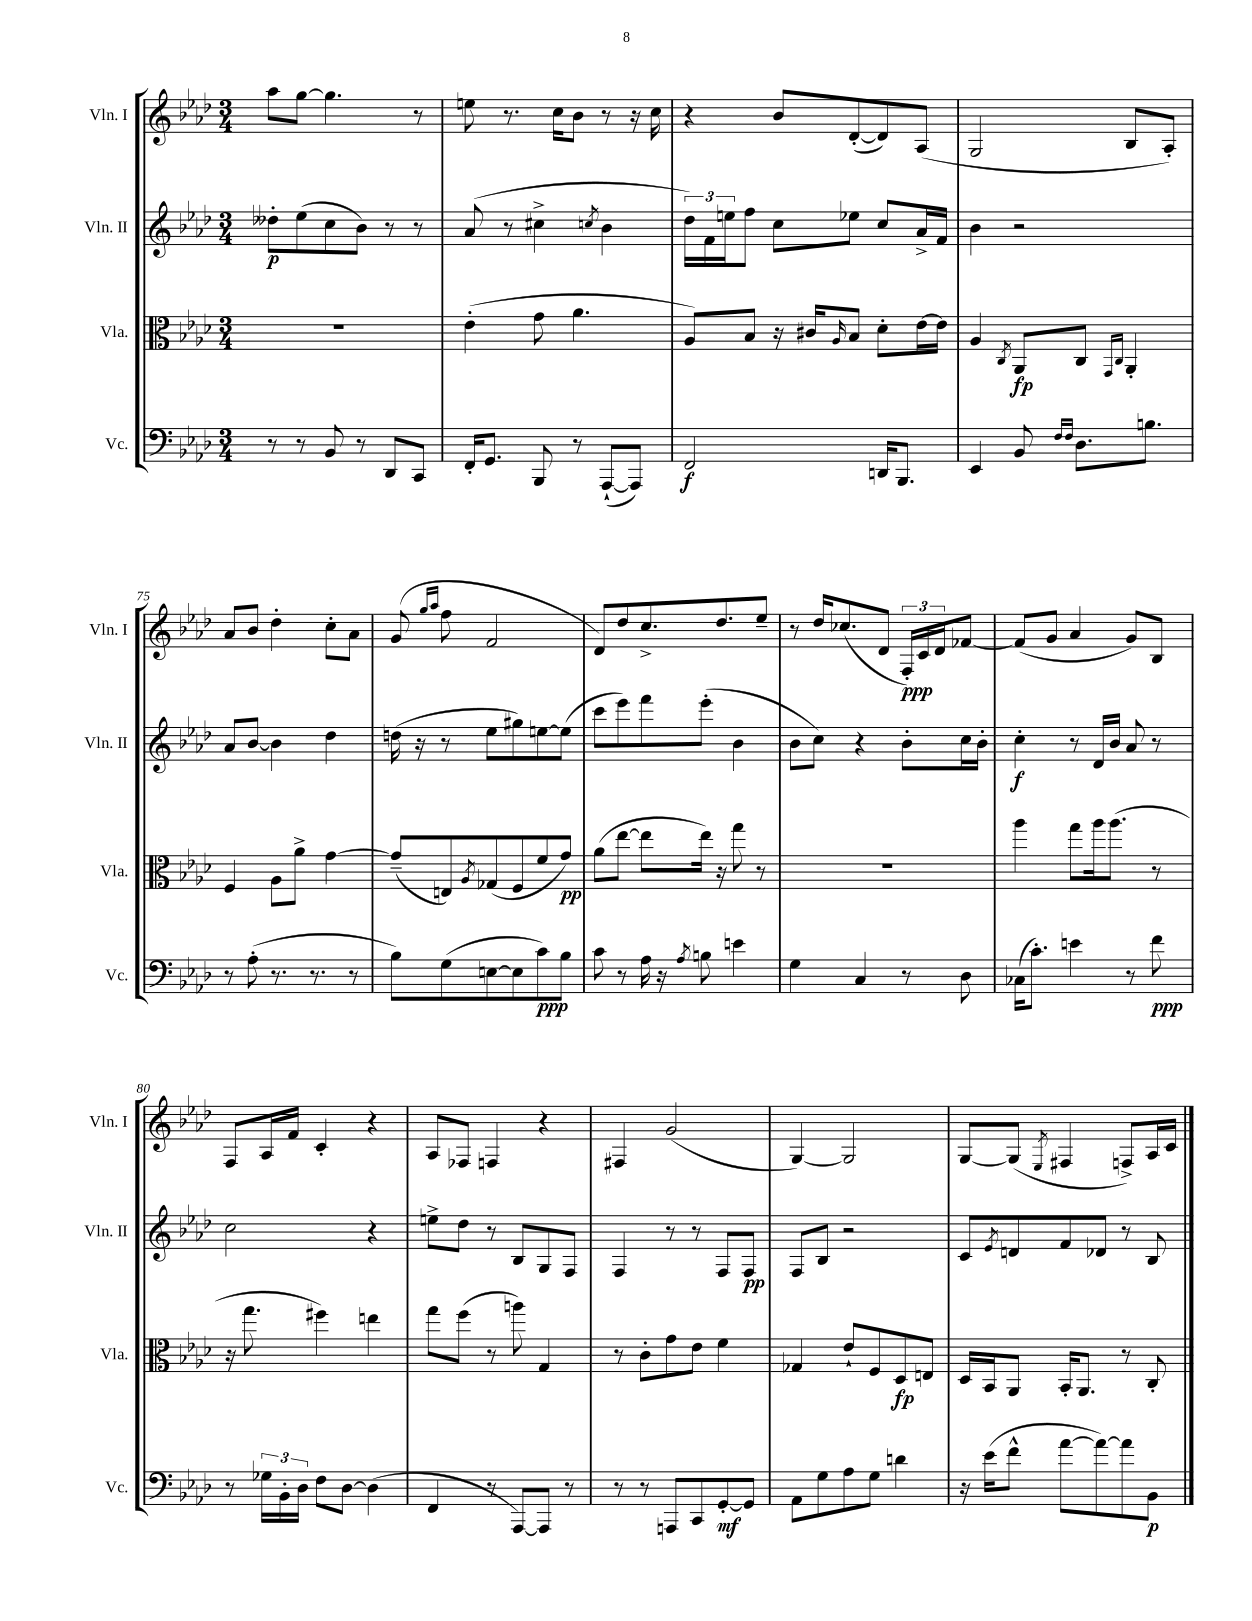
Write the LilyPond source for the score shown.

<<
\new StaffGroup <<
\new Staff = "s0" \with { instrumentName = "Vln. I" shortInstrumentName = "Vln. I" } {
    \clef treble \key aes \major \numericTimeSignature \time 3/4
    aes''8 g''8~ g''4. r8 |
    e''8 r8. c''16 bes'8 r8 r16 c''16 |
    r4 bes'8 des'8~-.( des'8) aes8( |
    g2 bes8 aes8-.) |
    aes'8 bes'8 des''4-. c''8-. aes'8 |
    g'8( \grace { g''16 aes''16 } f''8 f'2 |
    des'8) des''8 c''8.-> des''8. ees''8-- |
    r8 des''16 ces''8.( des'8 \tuplet 3/2 { f16-.\ppp) c'16 des'16 } fes'8~ |
    fes'8( g'8 aes'4 g'8) bes8 |
    f8 aes16 f'16 c'4-. r4 |
    aes8 fes8 f4 r4 |
    fis4 g'2( |
    g4~) g2 |
    g8~ g8( \acciaccatura { ees8 } fis4 f8->) aes16 c'16 \bar "|." |
}
\new Staff = "s1" \with { instrumentName = "Vln. II" shortInstrumentName = "Vln. II" } {
    \clef treble \key aes \major \numericTimeSignature \time 3/4
    deses''8-.\p ees''8( c''8 bes'8) r8 r8 |
    aes'8( r8 cis''4-> \acciaccatura { c''8 } bes'4 |
    \tuplet 3/2 { des''16) f'16 e''16 } f''8 c''8 ees''8 c''8 aes'16-> f'16 |
    bes'4 r2 |
    aes'8 bes'8~ bes'4 des''4 |
    d''16( r16 r8 ees''8 gis''8) e''8~ e''8( |
    c'''8 ees'''8) f'''8 ees'''8-.( bes'4 |
    bes'8 c''8) r4 bes'8-. c''16 bes'16-. |
    c''4-.\f r8 des'16 bes'16 aes'8 r8 |
    c''2 r4 |
    e''8-> des''8 r8 bes8 g8 f8 |
    f4 r8 r8 f8 f8\pp |
    f8 bes8 r2 |
    c'8 \acciaccatura { ees'8 } d'8 f'8 des'8 r8 bes8 \bar "|." |
}
\new Staff = "s2" \with { instrumentName = "Vla." shortInstrumentName = "Vla." } {
    \clef alto \key aes \major \numericTimeSignature \time 3/4
    R2. |
    ees'4-.( g'8 aes'4. |
    aes8) bes8 r16 cis'16 \grace { aes16 } bes8 des'8-. ees'16~ ees'16 |
    aes4 \acciaccatura { c8 } aes,8\fp c8 \grace { g,16 c16 } aes,4-. |
    f4 aes8 aes'8-> g'4~ |
    g'8--( e8) \acciaccatura { aes8 } ges8( f8 f'8 g'8\pp) |
    aes'8( ees''8~ ees''8 ees''16) r16 g''8 r8 |
    R2. |
    aes''4 g''8 aes''16 aes''8.( r8 |
    r16 g''8. fis''4) e''4 |
    g''8 f''8( r8 a''8) g4 |
    r8 c'8-. g'8 ees'8 f'4 |
    ges4 ees'8-! f8 des8\fp e8 |
    des16 bes,16 aes,8 bes,16-. aes,8. r8 c8-. \bar "|." |
}
\new Staff = "s3" \with { instrumentName = "Vc." shortInstrumentName = "Vc." } {
    \clef bass \key aes \major \numericTimeSignature \time 3/4
    r8 r8 bes,8 r8 des,8 c,8 |
    f,16-. g,8. bes,,8 r8 aes,,8~-!( aes,,8) |
    f,2\f d,16 bes,,8. |
    ees,4 bes,8 \grace { f16 f16 } des8. b8. |
    r8 aes8-.( r8. r8. r8 |
    bes8) g8( e8~ e8 c'8\ppp) bes8 |
    c'8 r8 aes16 r16 \acciaccatura { aes8 } b8 e'4 |
    g4 c4 r8 des8 |
    ces16( c'8.-.) e'4 r8 f'8\ppp |
    r8 \tuplet 3/2 { ges16 bes,16-. des16 } f8 des8~ des4( |
    f,4 r8 aes,,8~) aes,,8 r8 |
    r8 r8 a,,8 c,8 g,8~-.\mf g,8 |
    aes,8 g8 aes8 g8 d'4 |
    r16 ees'16( f'8-^ aes'8~ aes'8~) aes'8 bes,8\p \bar "|." |
}
>>
>>
\layout { \context { \Score currentBarNumber = #71 \override BarNumber.break-visibility = ##(#f #t #t) barNumberVisibility = #(every-nth-bar-number-visible 5) } }
